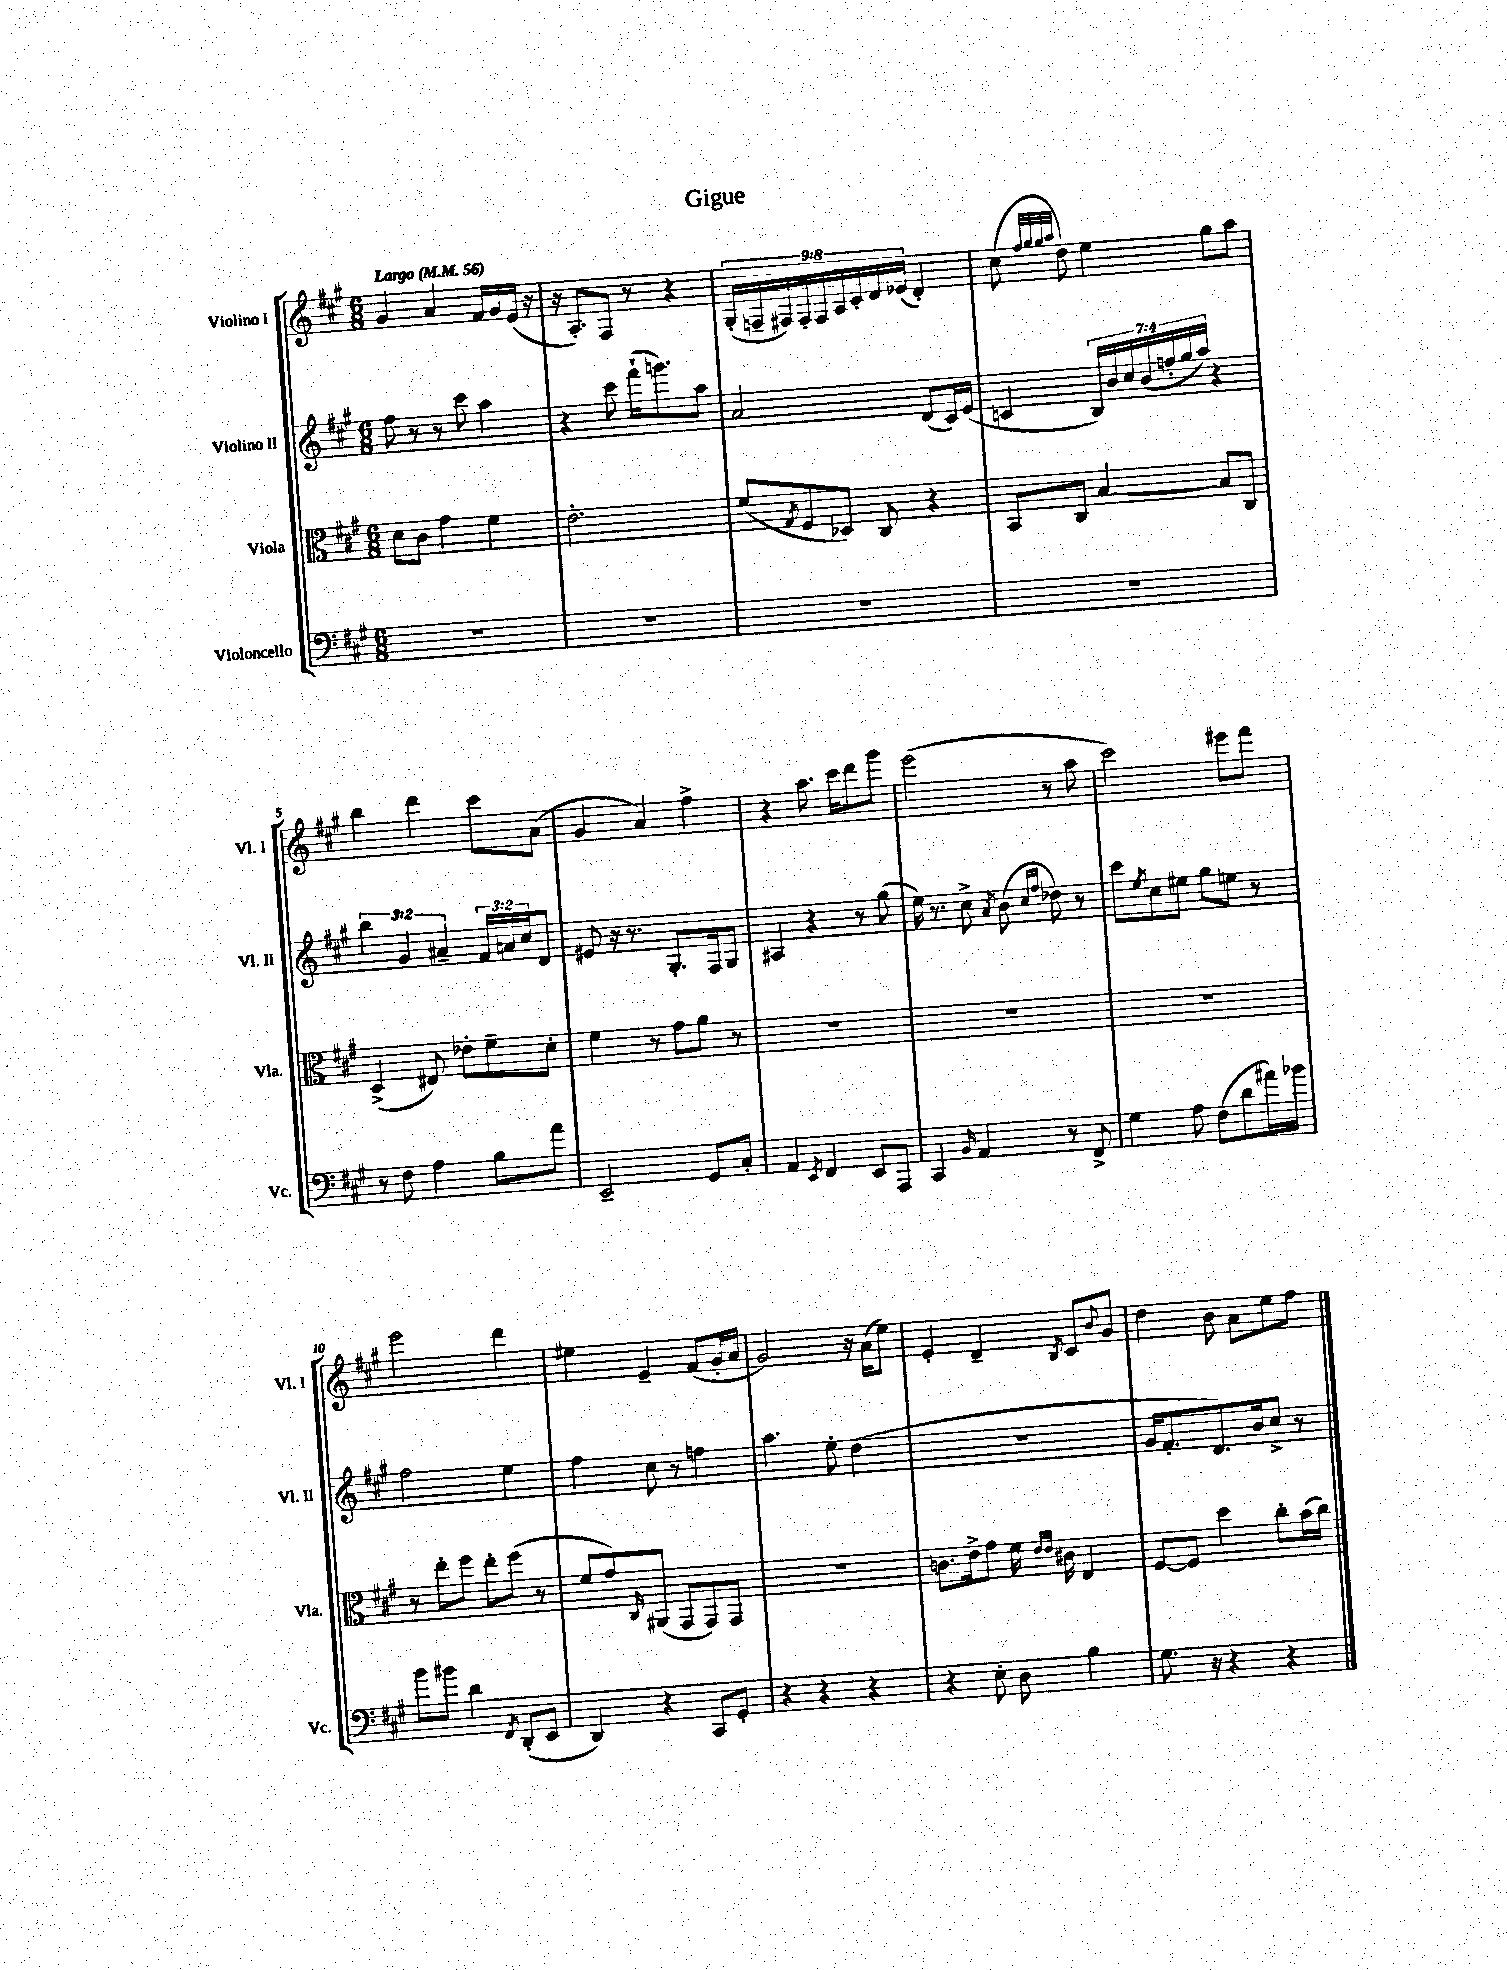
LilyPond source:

\header { title = "Gigue" }
<<
\new StaffGroup <<
\new Staff = "s0" \with { instrumentName = "Violino I" shortInstrumentName = "Vl. I" } {
    \clef treble \key a \major \numericTimeSignature \time 6/8 \override Staff.TupletNumber.text = #tuplet-number::calc-fraction-text \tempo "Largo" 4 = 56
    gis'4 a'4 fis'16 gis'16 e'16( r16 |
    r16 a8.-.) fis8 r8 r4 |
    \tuplet 9/8 { gis16-.( f16-- fis16) fis16-. fis16 a16 cis'16-. d'16 ees'16( } d'4-.) |
    cis''8( \grace { fis''32 gis''32 gis''32 a''32 } d''8) e''4 gis''8 a''8 |
    b''4 d'''4 cis'''8 a'8( |
    gis'4 a'4) fis''4-> |
    r4 a''8. cis'''16 d'''8 gis'''8 |
    e'''2( r8 a''8 |
    cis'''2) eis'''8 fis'''8 |
    e'''2 d'''4 |
    eis''4 e'4-- fis'8( gis'16-. a'16 |
    gis'2) r16 a'16( e''8) |
    e'4-. d'4-- \acciaccatura { b8 } cis'8 \appoggiatura { b'8 } gis'8 |
    d''4 b'8 a'8 e''8 fis''8 \bar "|." |
}
\new Staff = "s1" \with { instrumentName = "Violino II" shortInstrumentName = "Vl. II" } {
    \clef treble \key a \major \numericTimeSignature \time 6/8 \override Staff.TupletNumber.text = #tuplet-number::calc-fraction-text
    fis''8 r8 r8 cis'''8 a''4 |
    r4 cis'''8 fis'''16-!( g'''8.) a''8 |
    a'2 d'8( cis'16) e'16( |
    c'4 \tuplet 7/4 { b16) b'16 cis''16 b'16( f''16-. gis''16 a''16) } r4 |
    \tuplet 3/2 { b''4 gis'4 ais'4-- } \tuplet 3/2 { fis'16 a'16 cis''16 } d'8 |
    eis'8 r16 r8. gis8.-. fis16 gis8 |
    ais4 r4 r8 gis''8( |
    e''16) r8. cis''8-> \acciaccatura { a'8 } b'8( \grace { cis''16 fis''16 } des''8) r8 |
    cis'''8 \acciaccatura { e''8 } cis''8 eis''8 gis''8 e''8 r8 |
    fis''2 e''4 |
    fis''4 cis''8 r8 f''4 |
    a''4. e''8-. d''4( |
    R2. |
    gis'16 fis'8.-. d'8.) b'16 cis''8-> r8 \bar "|." |
}
\new Staff = "s2" \with { instrumentName = "Viola" shortInstrumentName = "Vla." } {
    \clef alto \key a \major \numericTimeSignature \time 6/8
    d'8 cis'8 gis'4 fis'4 |
    e'2.-. |
    fis'8( \acciaccatura { gis8 } fis8 des8) cis8 r4 |
    b,8 cis8 b4~ b8 cis8 |
    d4->( eis8) ees'8-. fis'8-- d'8-. |
    fis'4 r8 gis'8 a'8 r8 |
    R2. |
    R2. |
    R2. |
    r8 e''8-. fis''8 e''8-. fis''8( r8 |
    fis'8 gis'8) \grace { cis16 } ais,8( gis,8 gis,8) gis,8 |
    R2. |
    c'8. e'16-> gis'8 fis'16 \grace { e'16 e'16 } cis'16 e4 |
    fis8~ fis8 d''4 cis''8-. b'16( cis''16) \bar "|." |
}
\new Staff = "s3" \with { instrumentName = "Violoncello" shortInstrumentName = "Vc." } {
    \clef bass \key a \major \numericTimeSignature \time 6/8
    R2. |
    R2. |
    R2. |
    R2. |
    r8 fis8 a4 b8 a'8 |
    e,2-- gis,8 cis8-. |
    a,4 \acciaccatura { e,8 } fis,4 e,8 a,,8 |
    cis,4 \grace { b,16 } a,4 r8 fis,8-> |
    gis4 a8 fis8( d'8 ais'16) bes'16 |
    b'8 bis'8 d'4 \acciaccatura { fis,8 } d,8-.( e,8 |
    d,4) r4 cis,8 gis,8-. |
    r4 r4 r4 |
    r4 e8-. d8 b4 |
    gis8. r16 r4 r4 \bar "|." |
}
>>
>>
